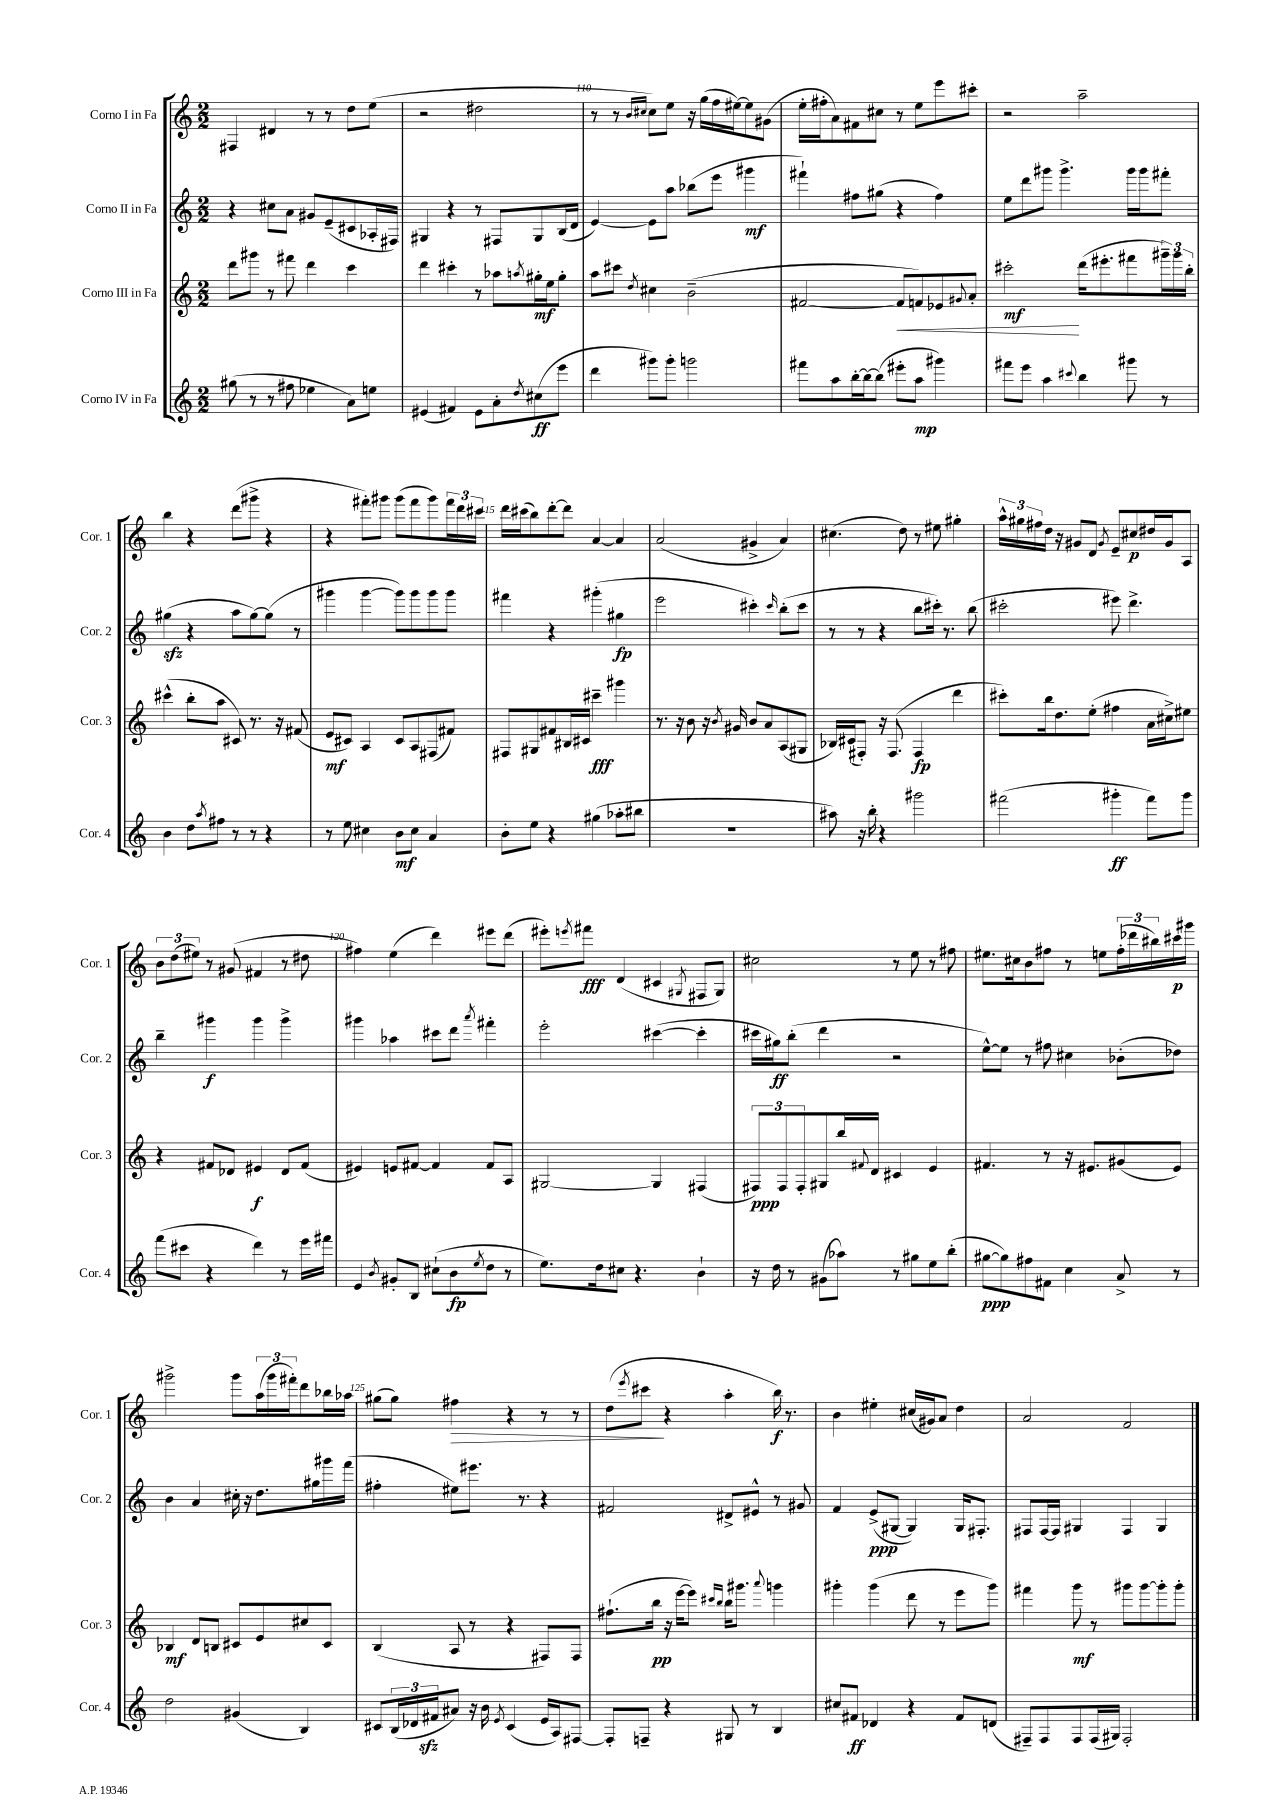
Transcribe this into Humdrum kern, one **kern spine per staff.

**kern	**kern	**kern	**kern
*staff4	*staff3	*staff2	*staff1
*clefG2	*clefG2	*clefG2	*clefG2
*k[]	*k[]	*k[]	*k[]
*M2/2	*M2/2	*M2/2	*M2/2
(8gg#	8ddd	4r	4F#
8r	8ggg#	.	.
8r	8r	8cc#	4d#
8ff#	8fff#	8a	.
4ee-	4ddd	8g#	8r
.	.	(8e~	8r
8a)	4ccc	8c#	8dd
8ee	.	16A-'	(8ee
.	.	16F#)	.
=	=	=	=
(4e#	4ddd	4G#	2r
4f#)	4ccc#'	4r	.
8e#	8r	8r	2dd#
8a'	8aa-	8F#	.
8qdd	8qaa	.	.
(8cc#	16gg#'	8G#	.
.	16ee	.	.
8eee	8gg#'	(16B	.
.	.	16d	.
=	=	=	=
4ddd	8aa	[4e)	8r
.	8ccc#	.	8r
.	.	.	16qqb
.	8qdd	.	16qqcc#
8ggg#)	4cc#	8e]	8cc#)
8ggg#'	.	8aa	8ee
2ggg	(2b~	(8bb-	16r
.	.	.	(16gg
.	.	8eee	16ff
.	.	.	[16ee#)
.	.	4ggg#	8ee#]
.	.	.	(8g#
=	=	=	=
8fff#	[2f#	4fff#`)	16ee'
.	.	.	16ff#'
8aa	.	.	8a)
[16bb'	.	8ff#	8f#
16bb_	.	.	.
(8bb]	.	(8gg#	8cc#
8eee#'	8f#]	4r	8r
8aa	8f)	.	8ee
4ggg#)	8e-	4ff#)	8eee
.	8qqg#	.	.
.	8a'	.	8ccc#'
=	=	=	=
8fff#	2ccc#'	8ee	2r
8eee	.	8ddd	.
4aa	.	8ggg#	.
.	.	4.ggg#^	.
8qqccc#	.	.	.
4bb	(16ddd	.	2aa~
.	8.eee#'	.	.
8ggg#	8fff#	16ggg#	.
.	.	16ggg#	.
8r	24ggg#~)	8fff#'	.
.	24ggg#	.	.
.	24bb'	.	.
=	=	=	=
4b	(4ccc#^^	(4gg#	4bb
8dd	8bb'	4r	4r
8qaa	.	.	.
8ff#	8aa	.	.
8r	8c#)	8aa	(8ddd
8r	8.r	[8gg#)	8ggg#^
4r	.	(8gg#]	4r
.	16r	.	.
.	(8f#	8r	.
=	=	=	=
8r	8e	4ggg#	4r
8ee	8c#)	.	.
4cc#	4A	[4ggg#	8fff#')
.	.	.	8ggg#
8b	8c#	8ggg#])	(8ggg#
8cc#	8A	8ggg#	8fff#
4a	(8F#	8ggg#	8ggg#)
.	8f#)	8ggg#	24fff#
.	.	.	24ddd
.	.	.	24ccc#
=	=	=	=
8b'	8F#	4fff#	16ddd
.	.	.	(16ccc#
8ee	8G#	.	8bb)
4r	8f#	4r	[8ddd'
.	16B#	.	8ddd]
.	16c#	.	.
(4gg#	4ccc#~	(4ggg#'	[4a
8aa-'	4ggg#	4gg#	4a]
8bb#	.	.	.
=	=	=	=
1r	8.r	2eee	(2a
.	16r	.	.
.	8b	.	.
.	16r	.	.
.	8qb	.	.
.	16g#	.	.
.	8b	4ccc#')	4g#^
.	8a	.	.
.	.	16qqccc#	.
.	(8A	(8bb'	4a)
.	8G#	8ccc#	.
=	=	=	=
8aa#)	16B-)	8r	(4.cc#
.	(16c#	.	.
16r	8F#')	8r	.
16bb'	.	.	.
4r	16r	4r	.
.	(8.F#	.	.
.	.	.	8dd)
2ggg#	4F#	8bb	8r
.	.	16ccc#')	8ee#
.	.	8.r	.
.	4ddd	.	4gg#'
.	.	(8bb	.
=	=	=	=
(2fff#	8ccc#')	2ccc#'	24aa^^
.	.	.	24gg#
.	.	.	24ff#
.	16bb	.	16dd
.	8.dd	.	16r
.	.	.	8g#
.	(8ee'	.	8d
.	.	.	8qg#
4ggg#'	4ff#	8eee#)	8e~
.	.	4.ddd^	8cc#
8fff#)	16a	.	16dd#
.	16cc#^)	.	16g#
8ggg#	8ee#	.	8A
=	=	=	=
(8fff	4r	4bb~	12b
.	.	.	(12dd
8ccc#	.	.	.
.	.	.	12ee#)
4r	8f#	4ggg#	8r
.	8d-	.	(8g#
4ddd)	4e#	4ggg#	4f#
8r	8d-	4ggg#^	8r
16eee	(8f#	.	8dd#
16fff#	.	.	.
=	=	=	=
4e	4e#)	4ggg#	4ff#)
8qb	.	.	.
8g#'	8e	4aa-	(4ee
8B	[8f#	.	.
(8cc#`	4f#]	8ccc#	4ddd)
8b	.	8ddd	.
8qee	.	8qaaa	.
8dd	8f#	4fff#'	8eee#
8r	8A	.	(8ddd
=	=	=	=
8.ee)	[2G#	2eee'	8eee#')
.	.	.	8qeee
.	.	.	8fff#
16dd	.	.	.
8cc#	.	.	(4d
4.r	.	.	.
.	4G#]	([4ccc#	4c#
.	.	.	8qG#
4b`	(4F#	4ccc#']	8F#
.	.	.	8G#)
=	=	=	=
16r	12F#)	16ccc#	2cc#
16dd	.	16gg#)	.
.	12F#	.	.
8r	.	(8bb'	.
.	12F#'	.	.
(8g#	8G#	4ddd	.
8aa-)	16bb	.	.
.	8qqf#	.	.
.	16d	.	.
8r	4c#	2r	8r
8gg#	.	.	8ee
8ee	4e	.	8r
(8bb'	.	.	8ff#
=	=	=	=
[8gg#	4.f#	[8ee^^)	8.ee#
8gg#])	.	8ee]	.
.	.	.	16cc#
8ff#	.	8r	8b
8f#	8r	8ff#	8ff#
4cc	16r	4cc#	8r
.	8.e#	.	.
.	.	.	8ee
8a^	(8g#	(8b-'	(24ff#'
.	.	.	24ddd-
.	.	.	24bb#)
8r	8e#)	8dd-)	16ccc#
.	.	.	16ggg#
=	=	=	=
2dd	4B-	4b	2ggg#^
.	8d	4a	.
.	8B	.	.
(4g#	8c#	16cc#'	8ggg#
.	.	16r	.
.	8e	8.dd	(24aa
.	.	.	24ggg#
.	.	.	24fff#')
4B)	8cc#	.	8ddd
.	.	16gg#	.
.	8c#	16ggg#	16bb-
.	.	(16fff	16aa-
=	=	=	=
8c#	(4B	4ff#'	(8gg#
(24B	.	.	8gg#)
24d-	.	.	.
24f#	.	.	.
8a#)	8A	8ee#)	4ff#
16r	8r	8.eee#	.
16b	.	.	.
8qe	.	.	.
(4c#	4r	.	4r
.	.	8.r	.
16e	8F#)	4r	8r
16A)	.	.	.
[8F#	8F#	.	8r
=	=	=	=
8F#']	(8.ff#`	2f#	(8dd
.	.	.	8qeee
8F~	.	.	8ccc#
.	16bb	.	.
4r	16r	.	4r
.	[16eee	.	.
.	8eee])	.	.
.	16qqccc#	.	.
.	16qqbb	.	.
8G#	16bb	8d#^	4aa'
.	8.ggg#	.	.
8r	.	8e#^^	.
.	8qqaaa	.	.
4B	4ggg	8r	16bb)
.	.	.	8.r
.	.	8g#	.
=	=	=	=
8cc#	4ggg#'	4f	4b
8f#	.	.	.
4d-	(4ggg#	(8e^	4ee#'
.	.	[8G#	.
4r	8ddd	4G#])	(16cc#
.	.	.	16g#)
.	8r	.	8a
8f#	8eee	16G#	4dd
.	.	8.F#'	.
(8d	8ggg#)	.	.
=	=	=	=
8F#~)	4fff#	8F#	2a
8F#	.	[16F#	.
.	.	16F#]	.
8F#	8ggg	4G#	.
(16F#	8r	.	.
16G#)	.	.	.
2F#'	8ggg#	4F#	2f
.	[8ggg#	.	.
.	8ggg#']	4G#	.
.	8ggg#'	.	.
==	==	==	==
*-	*-	*-	*-
